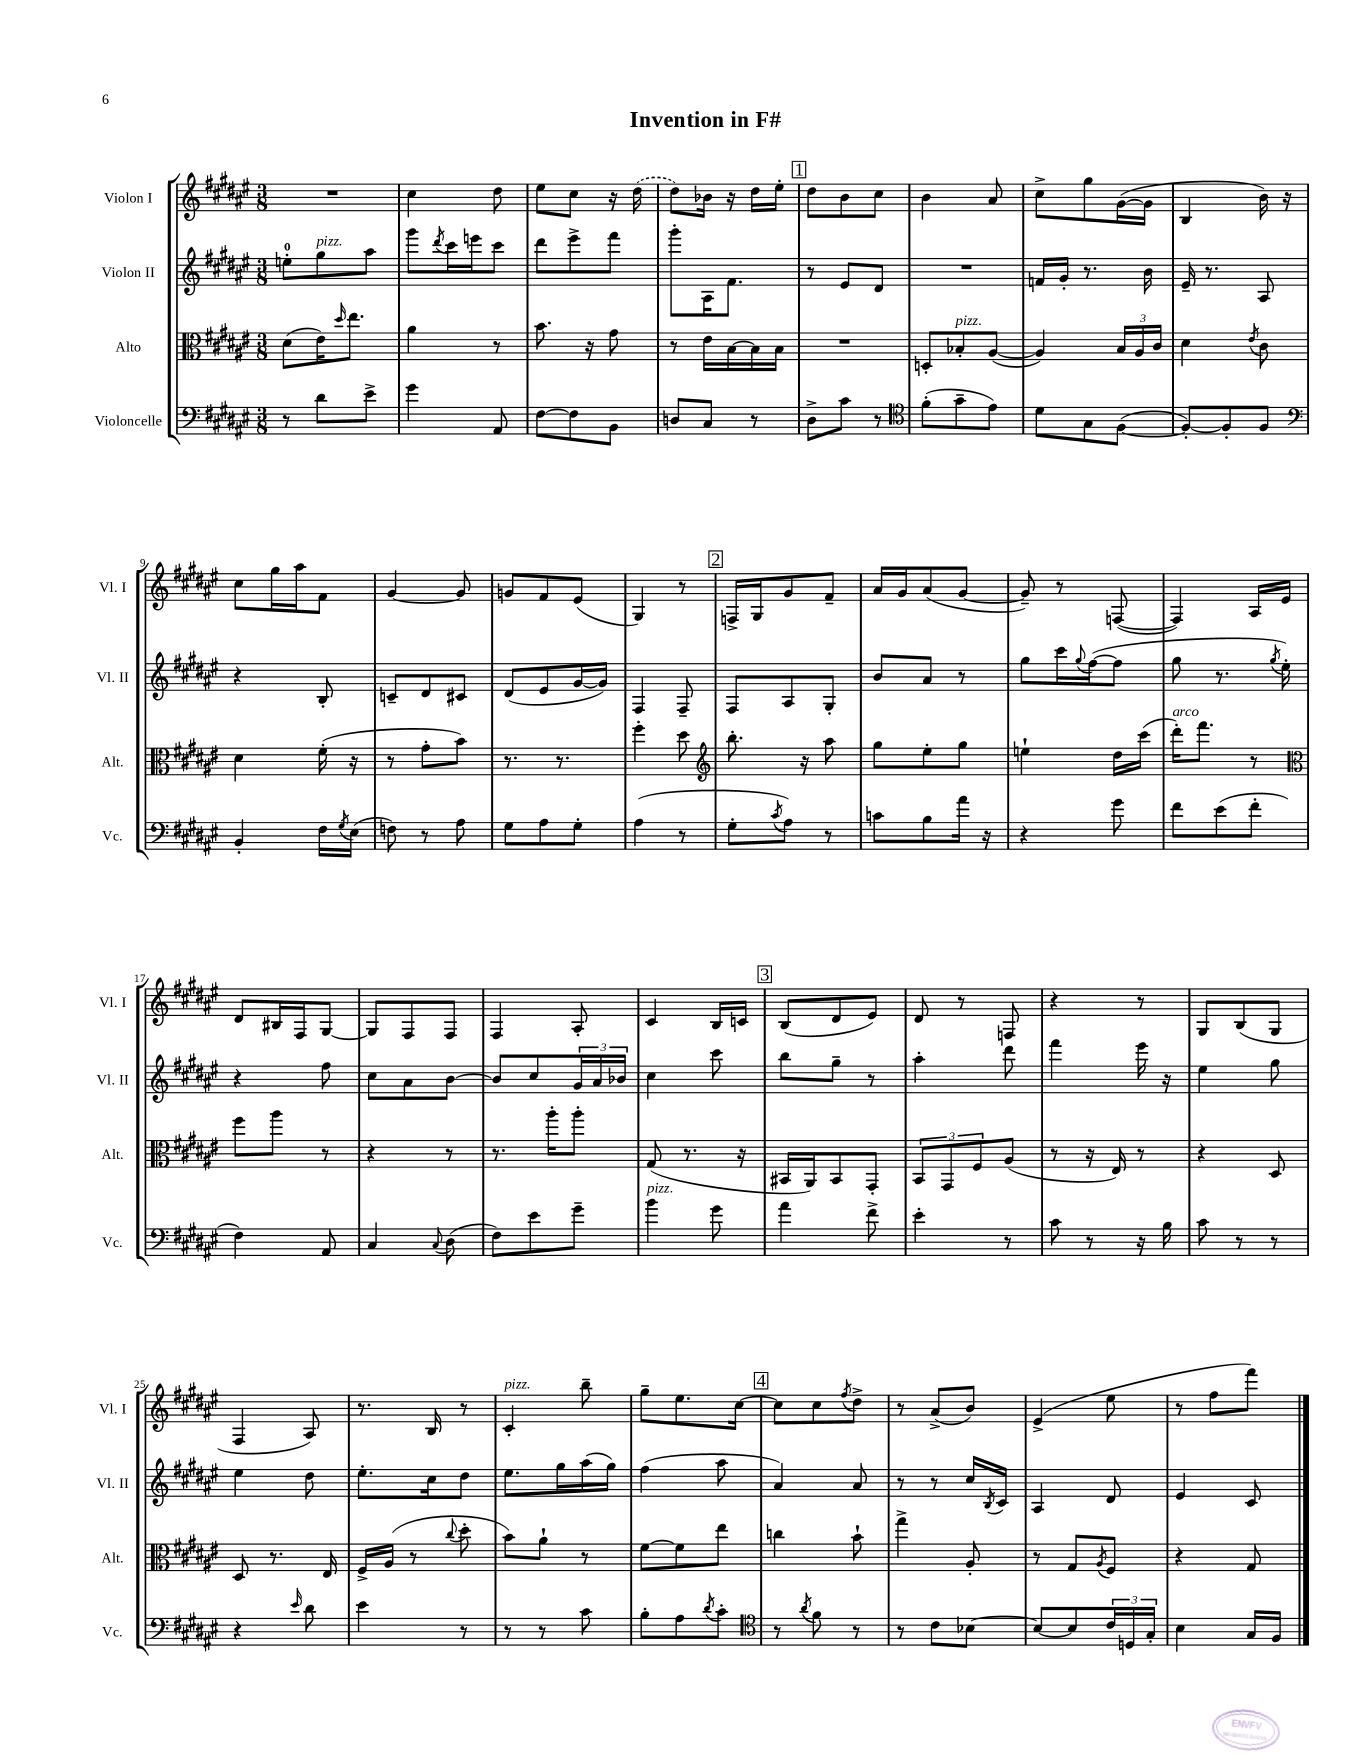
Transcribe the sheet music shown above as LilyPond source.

\header { title = "Invention in F#" }
<<
\new StaffGroup <<
\new Staff = "s0" \with { instrumentName = "Violon I" shortInstrumentName = "Vl. I" } {
    \clef treble \key fis \major \numericTimeSignature \time 3/8
    R4. |
    cis''4 dis''8 |
    eis''8 cis''8 r16 \once \slurDashed dis''16( |
    dis''8) bes'16 r16 dis''16 eis''16-. |
    \mark \markup { \box "1" } dis''8 b'8 cis''8 |
    b'4 ais'8 |
    cis''8-> gis''8 gis'16~( gis'16 |
    b4 b'16) r16 |
    cis''8 gis''16 ais''16 fis'8 |
    gis'4~ gis'8 |
    g'8 fis'8 eis'8( |
    gis4) r8 |
    \mark \markup { \box "2" } f16-> gis16 gis'8 fis'8-- |
    ais'16 gis'16 ais'8( gis'8~ |
    gis'8--) r8 f8~( |
    f4) ais16 eis'16 |
    dis'8 bis16 fis16 gis8~ |
    gis8 fis8 fis8 |
    fis4 ais8-. |
    cis'4 b16 c'16 |
    \mark \markup { \box "3" } b8( dis'8 eis'8) |
    dis'8 r8 f8 |
    r4 r8 |
    gis8 b8( gis8 |
    fis4 ais8) |
    r8. b16 r8 |
    cis'4-.^\markup { \italic "pizz." } b''8-- |
    gis''8-- eis''8. cis''16~ |
    \mark \markup { \box "4" } cis''8 cis''8 \acciaccatura { fis''8 } dis''8-> |
    r8 ais'8->( b'8) |
    eis'4->( eis''8 |
    r8 fis''8 fis'''8) \bar "|." |
}
\new Staff = "s1" \with { instrumentName = "Violon II" shortInstrumentName = "Vl. II" } {
    \clef treble \key fis \major \numericTimeSignature \time 3/8
    e''8-0-. gis''8^\markup { \italic "pizz." } ais''8 |
    gis'''8 \acciaccatura { dis'''8 } cis'''16 e'''16 cis'''8 |
    dis'''8 eis'''8-> fis'''8 |
    gis'''8-. ais16 fis'8. |
    \mark \markup { \box "1" } r8 eis'8 dis'8 |
    R4. |
    f'16 gis'16-. r8. b'16 |
    eis'16-- r8. ais8 |
    r4 b8-. |
    c'8-- dis'8 cis'8 |
    dis'8( eis'8 gis'16~ gis'16) |
    fis4 fis8-- |
    \mark \markup { \box "2" } fis8 ais8 gis8-. |
    b'8 ais'8 r8 |
    gis''8 cis'''16 \appoggiatura { gis''8 } fis''16~( fis''8 |
    gis''8 r8. \acciaccatura { gis''8 } eis''16-.) |
    r4 fis''8 |
    cis''8 ais'8 b'8~ |
    b'8 cis''8 \tuplet 3/2 { gis'16 ais'16 bes'16 } |
    cis''4 cis'''8 |
    \mark \markup { \box "3" } b''8 gis''8-- r8 |
    ais''4-. dis'''8 |
    fis'''4 eis'''16 r16 |
    eis''4 gis''8 |
    eis''4 dis''8 |
    eis''8.-. cis''16 dis''8 |
    eis''8. gis''16 ais''16( gis''16) |
    fis''4( ais''8 |
    \mark \markup { \box "4" } ais'4) ais'8 |
    r8 r8 cis''16 \acciaccatura { b8 } cis'16 |
    ais4 dis'8 |
    eis'4 cis'8 \bar "|." |
}
\new Staff = "s2" \with { instrumentName = "Alto" shortInstrumentName = "Alt." } {
    \clef alto \key fis \major \numericTimeSignature \time 3/8
    dis'8( eis'16) \grace { dis''16 } eis''8. |
    ais'4 r8 |
    b'8. r16 gis'8 |
    r8 eis'16 b16~ b16 b16 |
    \mark \markup { \box "1" } R4. |
    d8-. bes8-.^\markup { \italic "pizz." } ais8~( |
    ais4) \tuplet 3/2 { b16 ais16 cis'16 } |
    dis'4 \acciaccatura { eis'8 } cis'8 |
    dis'4 fis'16-.( r16 |
    r8 gis'8-. b'8) |
    r8. r8. |
    fis''4-. dis''8 |
    \mark \markup { \box "2" } \clef treble b''8.-. r16 ais''8 |
    gis''8 eis''8-. gis''8 |
    e''4-! dis''16 cis'''16( |
    dis'''16-.^\markup { \italic "arco" }) fis'''8. r8 |
    \clef alto fis''8 ais''8 r8 |
    r4 r8 |
    r8. ais''16-. ais''8-. |
    gis8( r8. r16 |
    \mark \markup { \box "3" } bis,16 ais,16) bis,8 gis,8-. |
    \tuplet 3/2 { b,8 gis,8 fis8 } ais8( |
    r8 r16 eis16) r8 |
    r4 dis8 |
    dis8 r8. eis16 |
    fis16-> ais16( r8 \appoggiatura { cis''8 } dis''8-. |
    b'8) ais'8-! r8 |
    fis'8~ fis'8 eis''8 |
    \mark \markup { \box "4" } c''4 b'8-! |
    gis''4-> ais8-. |
    r8 gis8 \acciaccatura { ais8 } fis8 |
    r4 gis8 \bar "|." |
}
\new Staff = "s3" \with { instrumentName = "Violoncelle" shortInstrumentName = "Vc." } {
    \clef bass \key fis \major \numericTimeSignature \time 3/8
    r8 dis'8 eis'8-> |
    gis'4 ais,8 |
    fis8~ fis8 b,8 |
    d8 cis8 r8 |
    \mark \markup { \box "1" } dis8-> cis'8 r8 |
    \clef tenor fis'8-.( gis'8-- eis'8) |
    dis'8 gis8 fis8~( |
    fis8~-.) fis8-. fis8 |
    \clef bass b,4-. fis16 \acciaccatura { gis8 } eis16( |
    f8) r8 ais8 |
    gis8 ais8 gis8-. |
    ais4( r8 |
    \mark \markup { \box "2" } gis8-. \acciaccatura { cis'8 } ais8) r8 |
    c'8 b8 ais'16 r16 |
    r4 gis'8 |
    fis'8 eis'8( fis'8-. |
    fis4) ais,8 |
    cis4 \appoggiatura { cis8 } dis8( |
    fis8) eis'8 gis'8-- |
    b'4^\markup { \italic "pizz." } gis'8 |
    \mark \markup { \box "3" } ais'4 fis'8-> |
    eis'4-. r8 |
    cis'8 r8 r16 b16 |
    cis'8 r8 r8 |
    r4 \grace { eis'16 } dis'8 |
    eis'4 r8 |
    r8 r8 cis'8 |
    b8-. ais8 \acciaccatura { dis'8 } cis'8-. |
    \mark \markup { \box "4" } \clef tenor r8 \acciaccatura { ais'8 } fis'8 r8 |
    r8 cis'8 bes8~ |
    bes8~ bes8 \tuplet 3/2 { cis'16 d16 gis16-. } |
    b4 gis16 fis16 \bar "|." |
}
>>
>>
